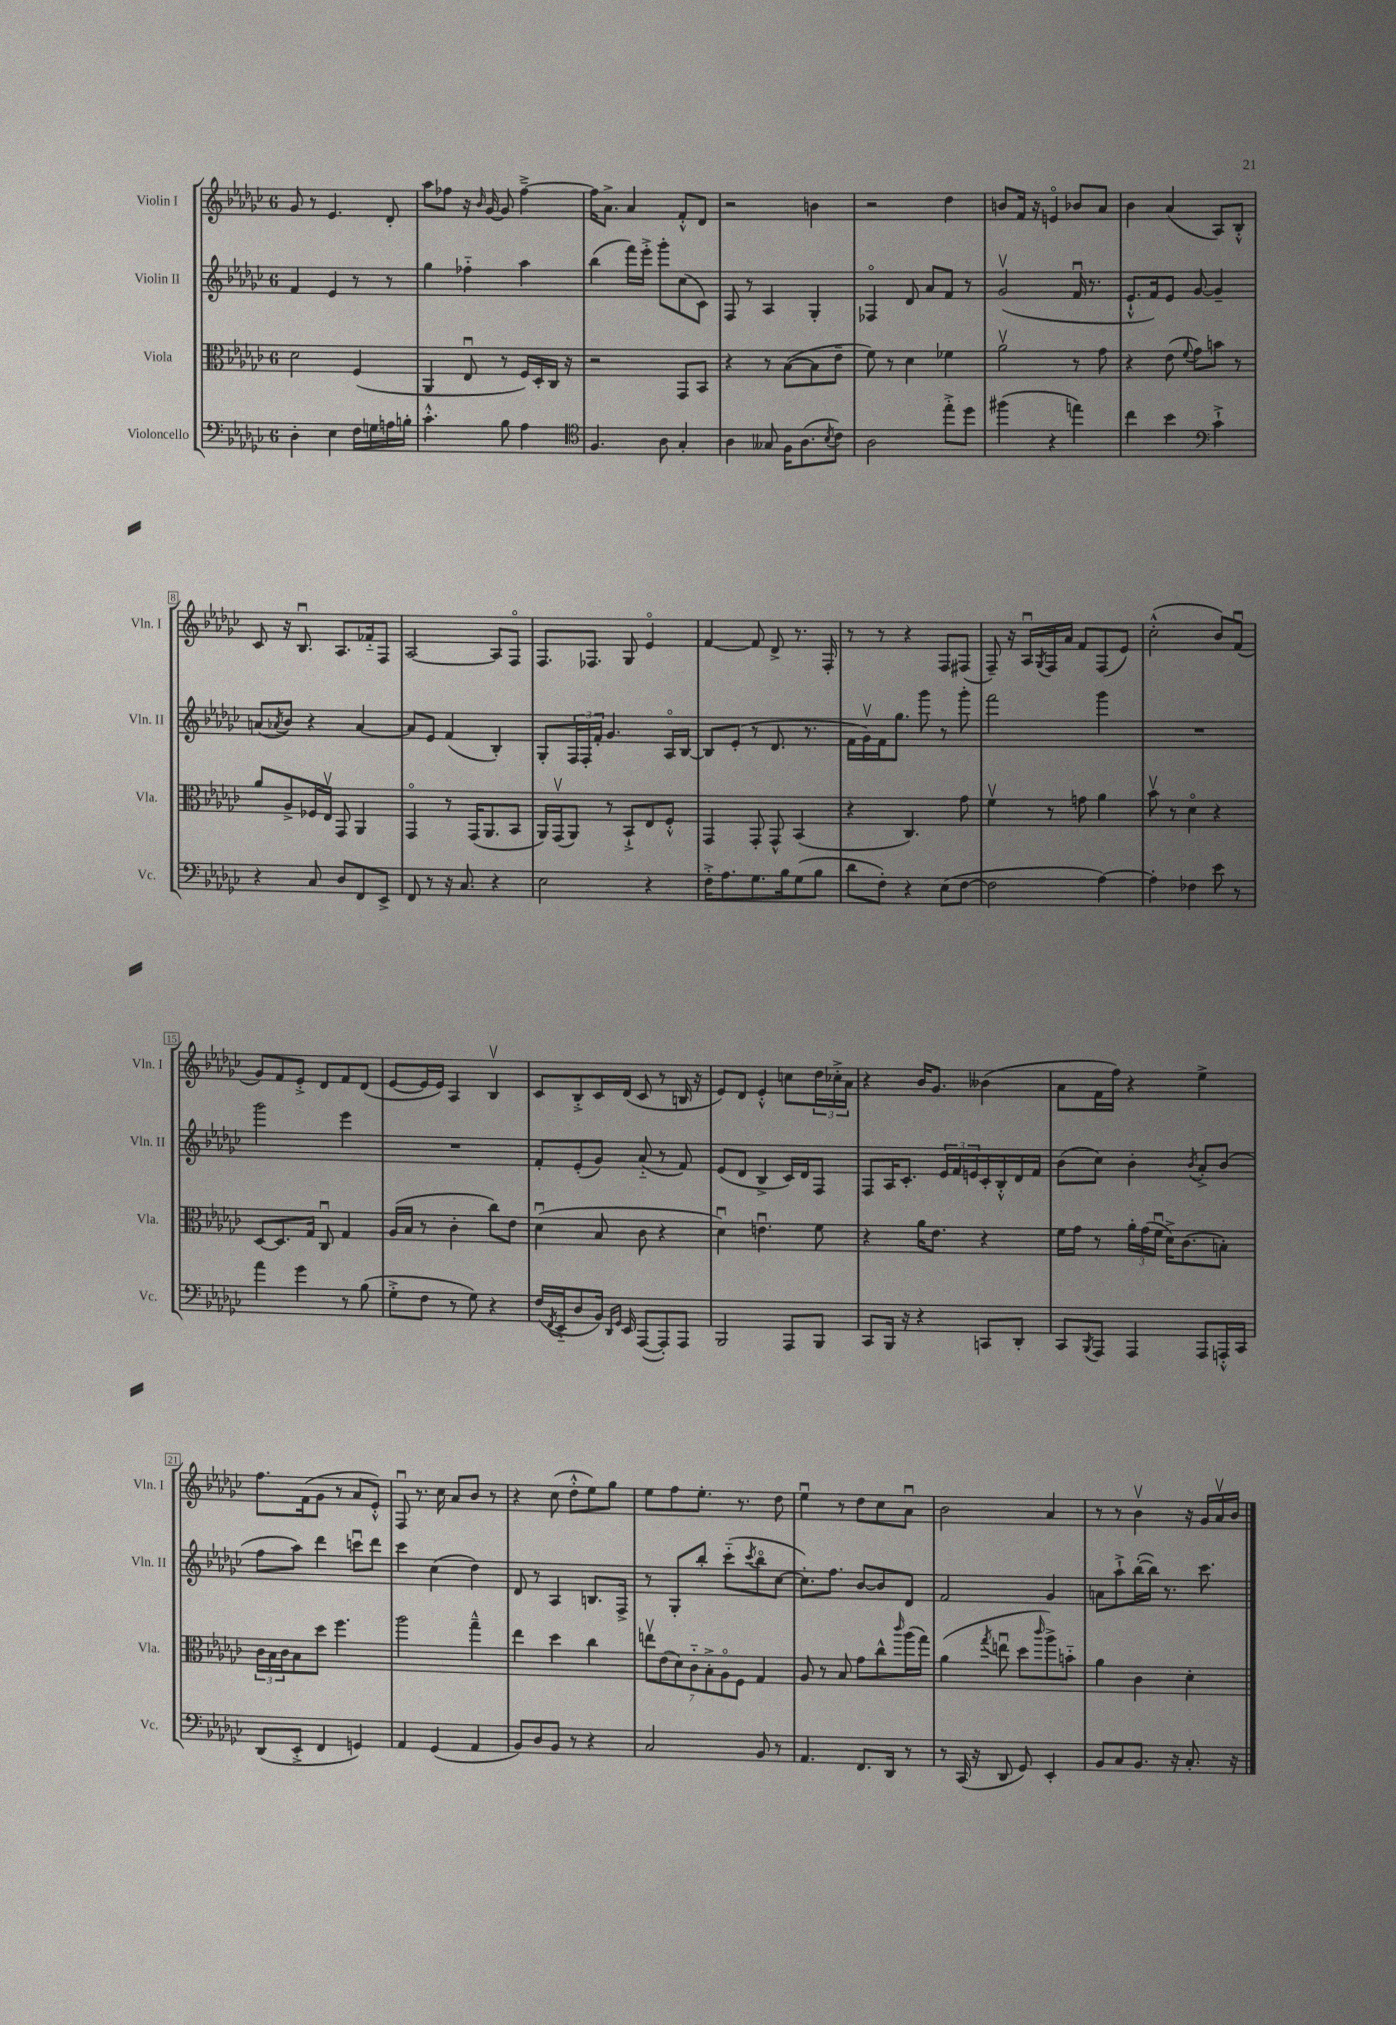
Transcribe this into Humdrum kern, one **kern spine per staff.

**kern	**kern	**kern	**kern
*staff4	*staff3	*staff2	*staff1
*clefF4	*clefC3	*clefG2	*clefG2
*k[b-e-a-d-g-c-]	*k[b-e-a-d-g-c-]	*k[b-e-a-d-g-c-]	*k[b-e-a-d-g-c-]
*M6/8	*M6/8	*M6/8	*M6/8
4D-'	2d-	4f	8g-
.	.	.	8r
4E-	.	4e-	4.e-
16F	(4F	8r	.
16G	.	.	.
16A	.	8r	8d-'
16B'	.	.	.
=	=	=	=
4.c-'^^	4AA-	4gg-	8aa-
.	.	.	8ff-
.	8E-u	4ff-'~	16r
.	.	.	16qqb-
.	.	.	[16g-
8B-	8r	.	8g-]
4A-	16F)	4aa-	[4ff-~^
.	16D-'	.	.
.	16C-	.	.
.	16r	.	.
=	=	=	=
*clefC4	*	*	*
4.F	2r	(4bb-	16ff-]
.	.	.	8.a-^
.	.	16fff)	4a-
.	.	16eee-'^	.
8A-	.	8ggg-'	.
4G-'	8GG-	(8cc-	8f'^^
.	8BB-	8c-)	8d-
=	=	=	=
4A-	4r	8F	2r
.	.	8r	.
8G--	8r	4A-	.
16F	([8B-	.	.
(8.A-	.	.	.
.	8B-]	4G-'	4b
8qB-	.	.	.
8c-)	8e-~	.	.
=	=	=	=
2A-	8f)	4F-o	2r
.	8r	.	.
.	4d-	8d-	.
.	.	8a-	.
8ee-'^	4f-	8f	4dd-
8dd-	.	8r	.
=	=	=	=
(4ff#	2a-v	(2g-v	8b
.	.	.	16f
.	.	.	16r
4r	.	.	4eo
4ee)	8r	16fu	8b-
.	.	8.r	.
.	8g-	.	8a-
=	=	=	=
4cc-	4r	8.e-`^^	4b-
.	.	16f)	.
4b-	(8e-	8e-	(4a-
.	8qqf	.	.
.	8g-)	[8g-	.
*clefF4	*	*	*
4c-`^	8b	4g-~]	8A-)
.	8r	.	8B-'^^
=	=	=	=
4r	8a-	(8a	8c-
.	.	8qa-	.
.	8A-^	8b-)	16r
.	.	.	8.B-u
8C-	16F-	4r	.
.	16E-v	.	.
8D-	8GG-	.	8.A-
8FF	4AA-	[4a-	.
.	.	.	16f-'~
8EE-^	.	.	8F
=	=	=	=
8FF	4GG-o	8a-]	[2A-
8r	.	8e-	.
16r	8r	(4f	.
8.C-	.	.	.
.	(16GG-	.	.
.	8.AA-	.	.
4r	.	4B-')	8A-]
.	8BB-	.	8Fo
=	=	=	=
2E-	16AA-)	8G-'	8.F
.	(16GG-v	.	.
.	8AA-)	24F	.
.	.	24F'	.
.	.	.	8.F-
.	.	24f'	.
.	8r	4.g-	.
.	8BB-`^	.	8G-
4r	8E-	.	4e-o
.	8F'^^	16A-o	.
.	.	[16B-	.
=	=	=	=
16F'^	4GG-	8B-]	[4f
8.A-	.	.	.
.	.	(8e-'	.
8.G-	8GG-'	8r	8f]
.	8GG-^^	8.d-	8d-^
16B-	.	.	.
(8G-	(4BB-	.	8.r
.	.	8.r	.
8B-	.	.	.
.	.	.	16F'
=	=	=	=
8d-	4r	16f	8r
.	.	16g-v)	.
8F')	.	16f	8r
.	.	8.gg-	.
4r	4.C-)	.	4r
.	.	8ggg-	.
(8E-	.	8r	8F
[8F	8g-	8ggg-'	(8F#
=	=	=	=
2F]	4fv	2fff	8F~)
.	.	.	16r
.	.	.	16A-u
.	.	.	8qG-
.	8r	.	16F
.	.	.	16a-
.	8g	.	8f
[4A-)	4a-	4ggg-	(8F
.	.	.	8e-)
=	=	=	=
4A-']	8b-v	2.r	(2cc-'^^
.	8r	.	.
4F-	4d-o	.	.
8e-	4r	.	8b-)
8r	.	.	(8fu
=	=	=	=
4a-	[8D-	2ggg-	8g-)
.	8.D-]	.	8f
4g-	.	.	8e-'^
.	16G-	.	.
.	8C-u	.	8d-
8r	4G-	4eee-	8f
(8B-	.	.	(8d-
=	=	=	=
8G-'^	(16A-	2.r	[8e-
.	16B-	.	.
8F	8r	.	16e-]
.	.	.	16e-)
8r	4c-'	.	4A-
8G-)	.	.	.
4r	8cc-)	.	4B-v
.	8e-	.	.
=	=	=	=
(16F	(4d-u	8f'	8c-
8qFF	.	.	.
16EE-'~	.	.	.
8D-	.	(8e-'	8B-'^
16BB-)	8B-	8g-)	16c-
16qqDD-	.	.	.
16qqGG-	.	.	.
16EE-	.	.	(16d-
([8AAA-	8c-	(8a-'~	8c-
8AAA-'])	4r	8r	8r
8AAA-	.	8f)	16B
.	.	.	16r
=	=	=	=
2BBB-	4d-u)	(8e-	8e-)
.	.	8d-	8d-
.	4.eu	4B-^	4e-'^^
8AAA-	.	16c-)	8cc
.	.	16d-	.
8BBB-	8f	8F	24dd-
.	.	.	24cc-'^
.	.	.	24a-
=	=	=	=
8CC-	4r	8F	4r
16BBB-	.	16A-	.
16r	.	8.c-'	.
4r	16a-	.	16b-
.	8.e-	.	8.g-
.	.	24e-	.
.	.	24f	.
.	.	24e	.
8CC	4r	16c-'	(4b--
.	.	16B-'^^	.
8DD-'	.	16d-	.
.	.	16f	.
=	=	=	=
8CC-	16f	(8b-	8a-
.	16g-	.	.
8qBBB-	.	.	.
8AAA-	8r	8cc-)	16f
.	.	.	16ff)
4AAA-	24a-'	4b-'	4r
.	(24g-	.	.
.	24fu	.	.
.	16d-^)	.	.
.	(8.c-	.	.
.	.	8qb-	.
8AAA-	.	8a-'^	4ee-^
16AAA'^^	8B')	(8b-	.
16CC-	.	.	.
=	=	=	=
(8DD-	24c-	8ff	8.ff
.	24B-	.	.
.	24c-	.	.
8EE-'^	8B-	8aa-)	.
.	.	.	(16f
4FF	8dd-	4ddd-	8g-
.	4.ff	.	8r
4GG)	.	8cccu	8a-
.	.	8ddd-	8e-'^^)
=	=	=	=
4AA-	2aa-	4ccc-	8Fu
.	.	.	8.r
(4GG-	.	(4cc-	.
.	.	.	16cc-
.	.	.	8a-
4AA-	4gg-~^^	4dd-)	8b-
.	.	.	8r
=	=	=	=
8BB-)	4ee-	8d-	4r
8D-	.	8r	.
8BB-	4dd-	4A-	(8cc-
8r	.	.	8dd-'^^
4r	4cc-	8.B	8ee-)
.	.	.	8gg-
.	.	16F^	.
=	=	=	=
2C-	14eev	8r	8ee-
.	(14e-	.	.
.	.	8G-'	8ff
.	14d-)	.	.
.	14c-'~	.	.
.	.	8bb-'	8.ee-'
.	14B-'^	.	.
.	14A-o	.	.
.	.	(8ccc-'~	.
.	14F	.	.
.	.	.	8.r
.	.	8qccc-	.
8BB-	4G-	8bb-o	.
8r	.	[8cc-	8dd-
=	=	=	=
4.AA-	8A-	8.cc-'])	4ee-u
.	8r	.	.
.	.	8.ff	.
.	8B-	.	8r
8.FF	8g-	[8b-	8dd-
.	8cc-^^	8b-]	8cc-
16DD-	.	.	.
.	16qqccc-	.	.
8r	(16aa-	8d-	8a-u
.	16gg-)	.	.
=	=	=	=
8r	(4a-	2f	2b-
(16CC-	.	.	.
16r	.	.	.
.	8qgg-	.	.
8DD-	8eeu	.	.
8GG-)	8dd-	.	.
.	16qqccc-	.	.
4EE-'	8aa-^)	4g-	4a-
.	8b'~	.	.
=	=	=	=
8BB-	4a-	8a	8r
8C-	.	8aa-`^	8r
8.BB-	4c-	([16bb-'	4b-v
.	.	16bb-])	.
.	.	8.r	.
16r	.	.	.
8.C-'	4d-'	.	16r
.	.	8.ccc-	16g-
.	.	.	16a-v
16r	.	.	16b-
==	==	==	==
*-	*-	*-	*-
